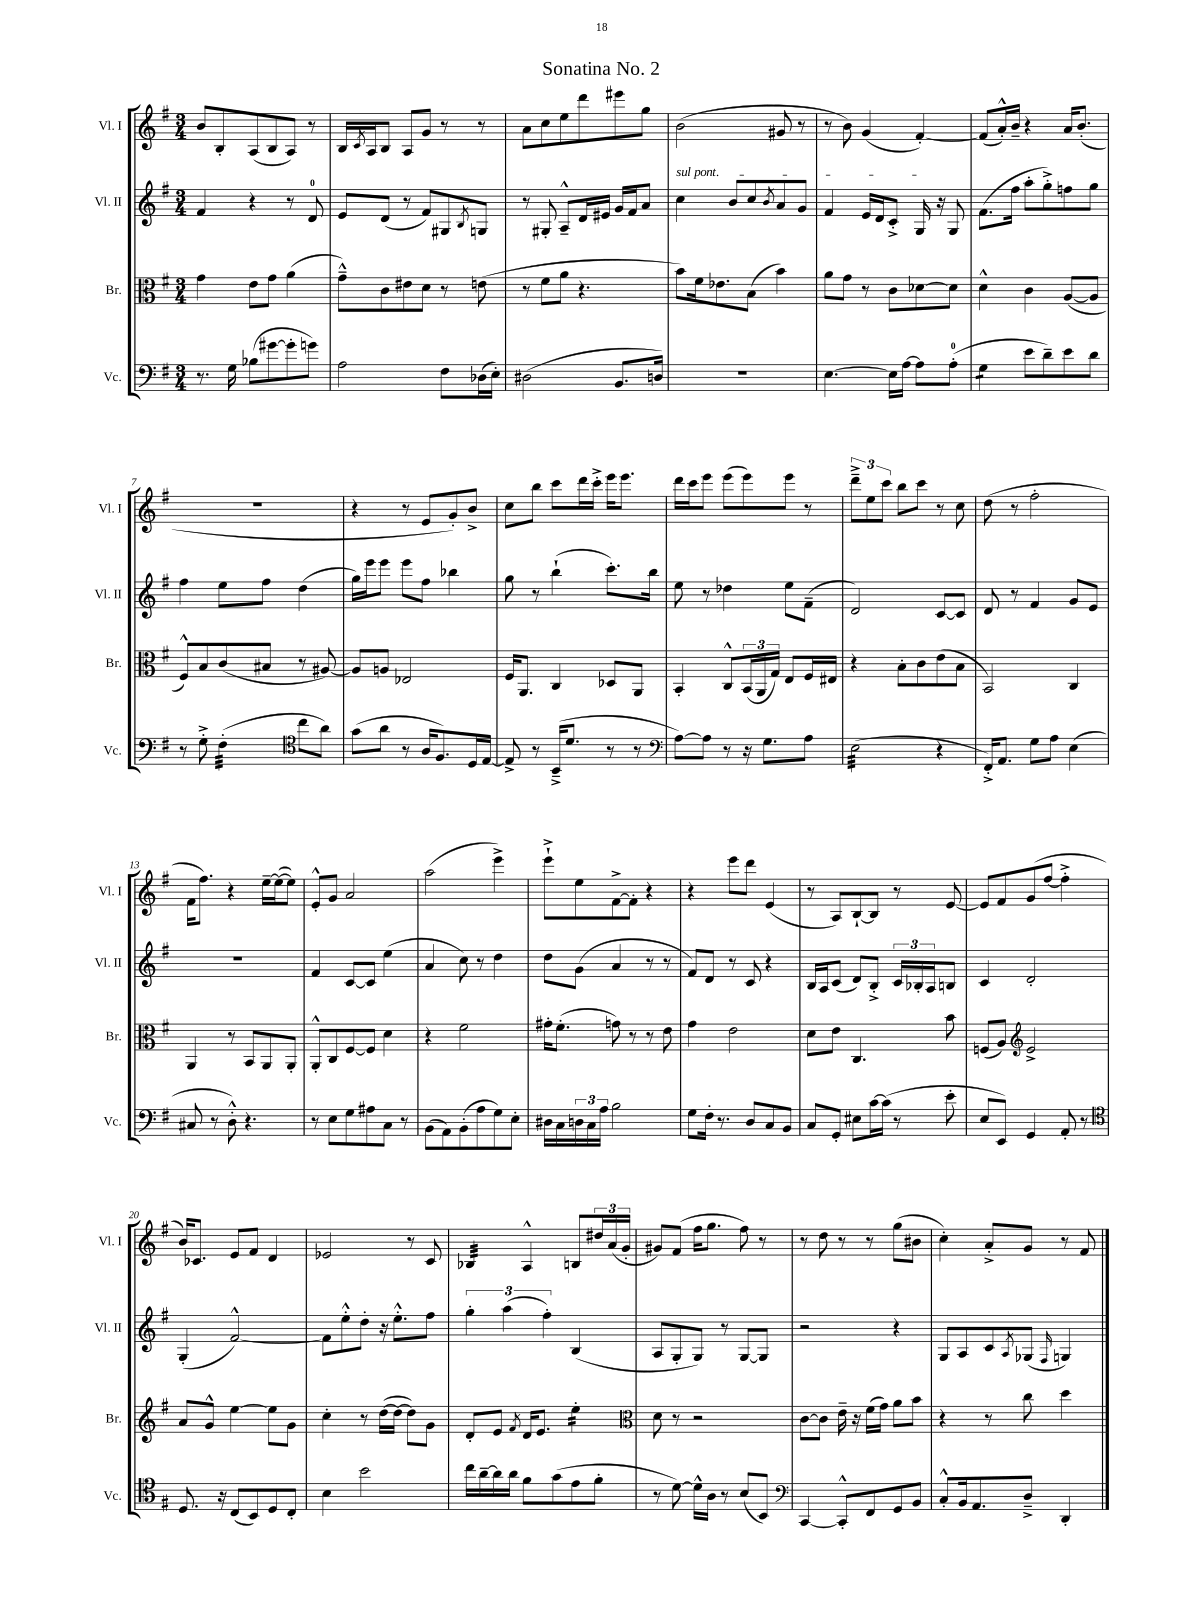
\header { title = "Sonatina No. 2" }
<<
\new StaffGroup <<
\new Staff = "s0" \with { instrumentName = "Vl. I" shortInstrumentName = "Vl. I" } {
    \clef treble \key g \major \numericTimeSignature \time 3/4
    b'8 b8-. a8( b8 a8) r8 |
    b16 \acciaccatura { c'8 } a16 b8 a8 g'8 r8 r8 |
    a'8 c''8 e''8 d'''8 eis'''8 g''8 |
    b'2( gis'8 r8 |
    r8 b'8) g'4( fis'4~-.) |
    fis'8( a'16-.-^) b'16-- r4 a'16 b'8.-.( |
    R2. |
    r4 r8 e'8 g'8-.) b'8-> |
    c''8 b''8 c'''8 d'''16 c'''16-.-> e'''16 e'''8. |
    d'''16 c'''16 e'''8 e'''8( e'''8) e'''8 r8 |
    \tuplet 3/2 { d'''8---> e''8 c'''8 } b''8 c'''8 r8 c''8 |
    d''8( r8 fis''2-. |
    fis'16 fis''8.) r4 e''16~-- e''16~( e''8) |
    e'8-.-^ g'8 a'2 |
    a''2( e'''4->) |
    e'''8-!-> e''8 fis'8~-> fis'8-. r4 |
    r4 e'''8 d'''8 e'4( |
    r8 a8) b8~-! b8 r8 e'8~ |
    e'8 fis'8 g'8( fis''8~ fis''4-.-> |
    b'16) ces'8. e'8 fis'8 d'4 |
    ees'2 r8 c'8 |
    bes4:32 a4-^ b8 \tuplet 3/2 { dis''16 a'16( g'16-. } |
    gis'8) fis'8( fis''16 g''8. fis''8) r8 |
    r8 d''8 r8 r8 g''8( bis'8 |
    c''4-.) a'8-.-> g'8 r8 fis'8 \bar "|." |
}
\new Staff = "s1" \with { instrumentName = "Vl. II" shortInstrumentName = "Vl. II" } {
    \clef treble \key g \major \numericTimeSignature \time 3/4
    fis'4 r4 r8 d'8-0 |
    e'8 d'8( r8 fis'8) gis8 \acciaccatura { b8 } g8 |
    r8 gis8-. a8---^ d'16 eis'16 g'16 fis'16 a'8 |
    \once \override TextSpanner.bound-details.left.text = \markup { \italic "sul pont." } c''4\startTextSpan b'8 c''8 \acciaccatura { b'8 } a'8 g'8 |
    fis'4 e'16 d'16 c'8-.-> g16\stopTextSpan r16 g8 |
    fis'8.( fis''16 a''8-. g''8-.->) f''8 g''8 |
    fis''4 e''8 fis''8 d''4( |
    g''16) e'''16 e'''8 e'''8 fis''8 bes''4 |
    g''8 r8 b''4-!( c'''8.-.) b''16 |
    e''8 r8 des''4 e''8 fis'8--( |
    d'2) c'8~ c'8 |
    d'8 r8 fis'4 g'8 e'8 |
    R2. |
    fis'4 c'8~ c'8 e''4( |
    a'4 c''8) r8 d''4 |
    d''8 g'8( a'4 r8 r8 |
    fis'8) d'8 r8 c'8 r4 |
    b16 a16 c'8( d'8) b8-.-> \tuplet 3/2 { c'16 bes16-. a16 } b8 |
    c'4 d'2-. |
    g4-.( fis'2~-^) |
    fis'8 e''8-.-^ d''8-. r16 e''8.-.-^ fis''8 |
    \tuplet 3/2 { g''4-. a''4( fis''4-.) } b4( |
    a8 g8-. g8) r8 g8~ g8 |
    r2 r4 |
    g8 a8 c'8 \acciaccatura { a8 } ges8( \grace { fis16 } g4) \bar "|." |
}
\new Staff = "s2" \with { instrumentName = "Br." shortInstrumentName = "Br." } {
    \clef alto \key g \major \numericTimeSignature \time 3/4
    g'4 e'8 g'8 a'4( |
    g'8---^) c'8 eis'8 d'8 r8 e'8( |
    r8 fis'8 a'8 r4. |
    b'8) fis'16 ees'8. b8( b'4) |
    a'8 g'8 r8 c'8 des'8~ des'8 |
    d'4-^ c'4 a8~( a8 |
    fis8-^) b8 c'8( bis8 r8 ais8~) |
    ais8 a8 ees2 |
    fis16 a,8. c4 des8 a,8 |
    b,4-. c8-^ \tuplet 3/2 { b,16( a,16 g16) } e8 fis16 eis16 |
    r4 b8-. c'8 e'8( b8 |
    b,2) c4 |
    a,4 r8 b,8 a,8 a,8-. |
    a,8-.-^ c8 fis8~ fis8 d'4 |
    r4 fis'2 |
    gis'16-. fis'8.-.( g'8) r8 r8 e'8 |
    g'4 e'2 |
    d'8 e'8 c4. b'8 |
    f8( a8) \clef treble e'2-> |
    a'8 g'8-^ e''4~ e''8 g'8 |
    c''4-. r8 d''16~( d''16~ d''8) g'8 |
    d'8-. e'8 \acciaccatura { fis'8 } d'16 e'8. e''4:16-. |
    \clef alto d'8 r8 r2 |
    c'8~ c'8 e'16-- r16 fis'16( g'16) a'8 b'8 |
    r4 r8 c''8 d''4 \bar "|." |
}
\new Staff = "s3" \with { instrumentName = "Vc." shortInstrumentName = "Vc." } {
    \clef bass \key g \major \numericTimeSignature \time 3/4
    r8. g16 bes8( gis'8~ gis'8-. g'8) |
    a2 fis8 des16( e16-.) |
    dis2( b,8. d16) |
    R2. |
    e4.~ e16 a16~ a8 a8-0-.( |
    g4:8 e'8 d'8--) e'8 d'8 |
    r8 g8-.-> fis4:32-.( \clef tenor c''8 a'8) |
    g'8( a'8 r8 a16 fis8.) d16 e16~ |
    e8-> r8 b,16--->( d'8. r8 r8 |
    \clef bass a8~) a8 r8 r16 g8. a8 |
    e2:32( r4 |
    fis,16-.->) a,8. g8 a8 e4( |
    cis8 r8 d8-.-^) r4. |
    r8 e8 g8 ais8 c8 r8 |
    b,8( a,8) b,8-.( a8 g8) e8-. |
    dis16 c16 \tuplet 3/2 { d16 c16 a16 } b2 |
    g8 fis16-. r8. d8 c8 b,8 |
    c8 g,8-. eis8 c'16~ c'16( r8 e'8-. |
    e8 e,8) g,4 a,8-. r8 |
    \clef tenor d8. r16 c8( b,8) d8 c8-. |
    b4 b'2 |
    c''16 a'16~-- a'16 a'16 fis'8 g'8( e'8 fis'8-. |
    r8 d'8~) d'16-^ a16 r8 b8( b,8) |
    \clef bass c,4~ c,8-.-^ fis,8 g,8 b,8 |
    c8-.-^ b,16 a,8. d8---> d,4-. \bar "|." |
}
>>
>>
